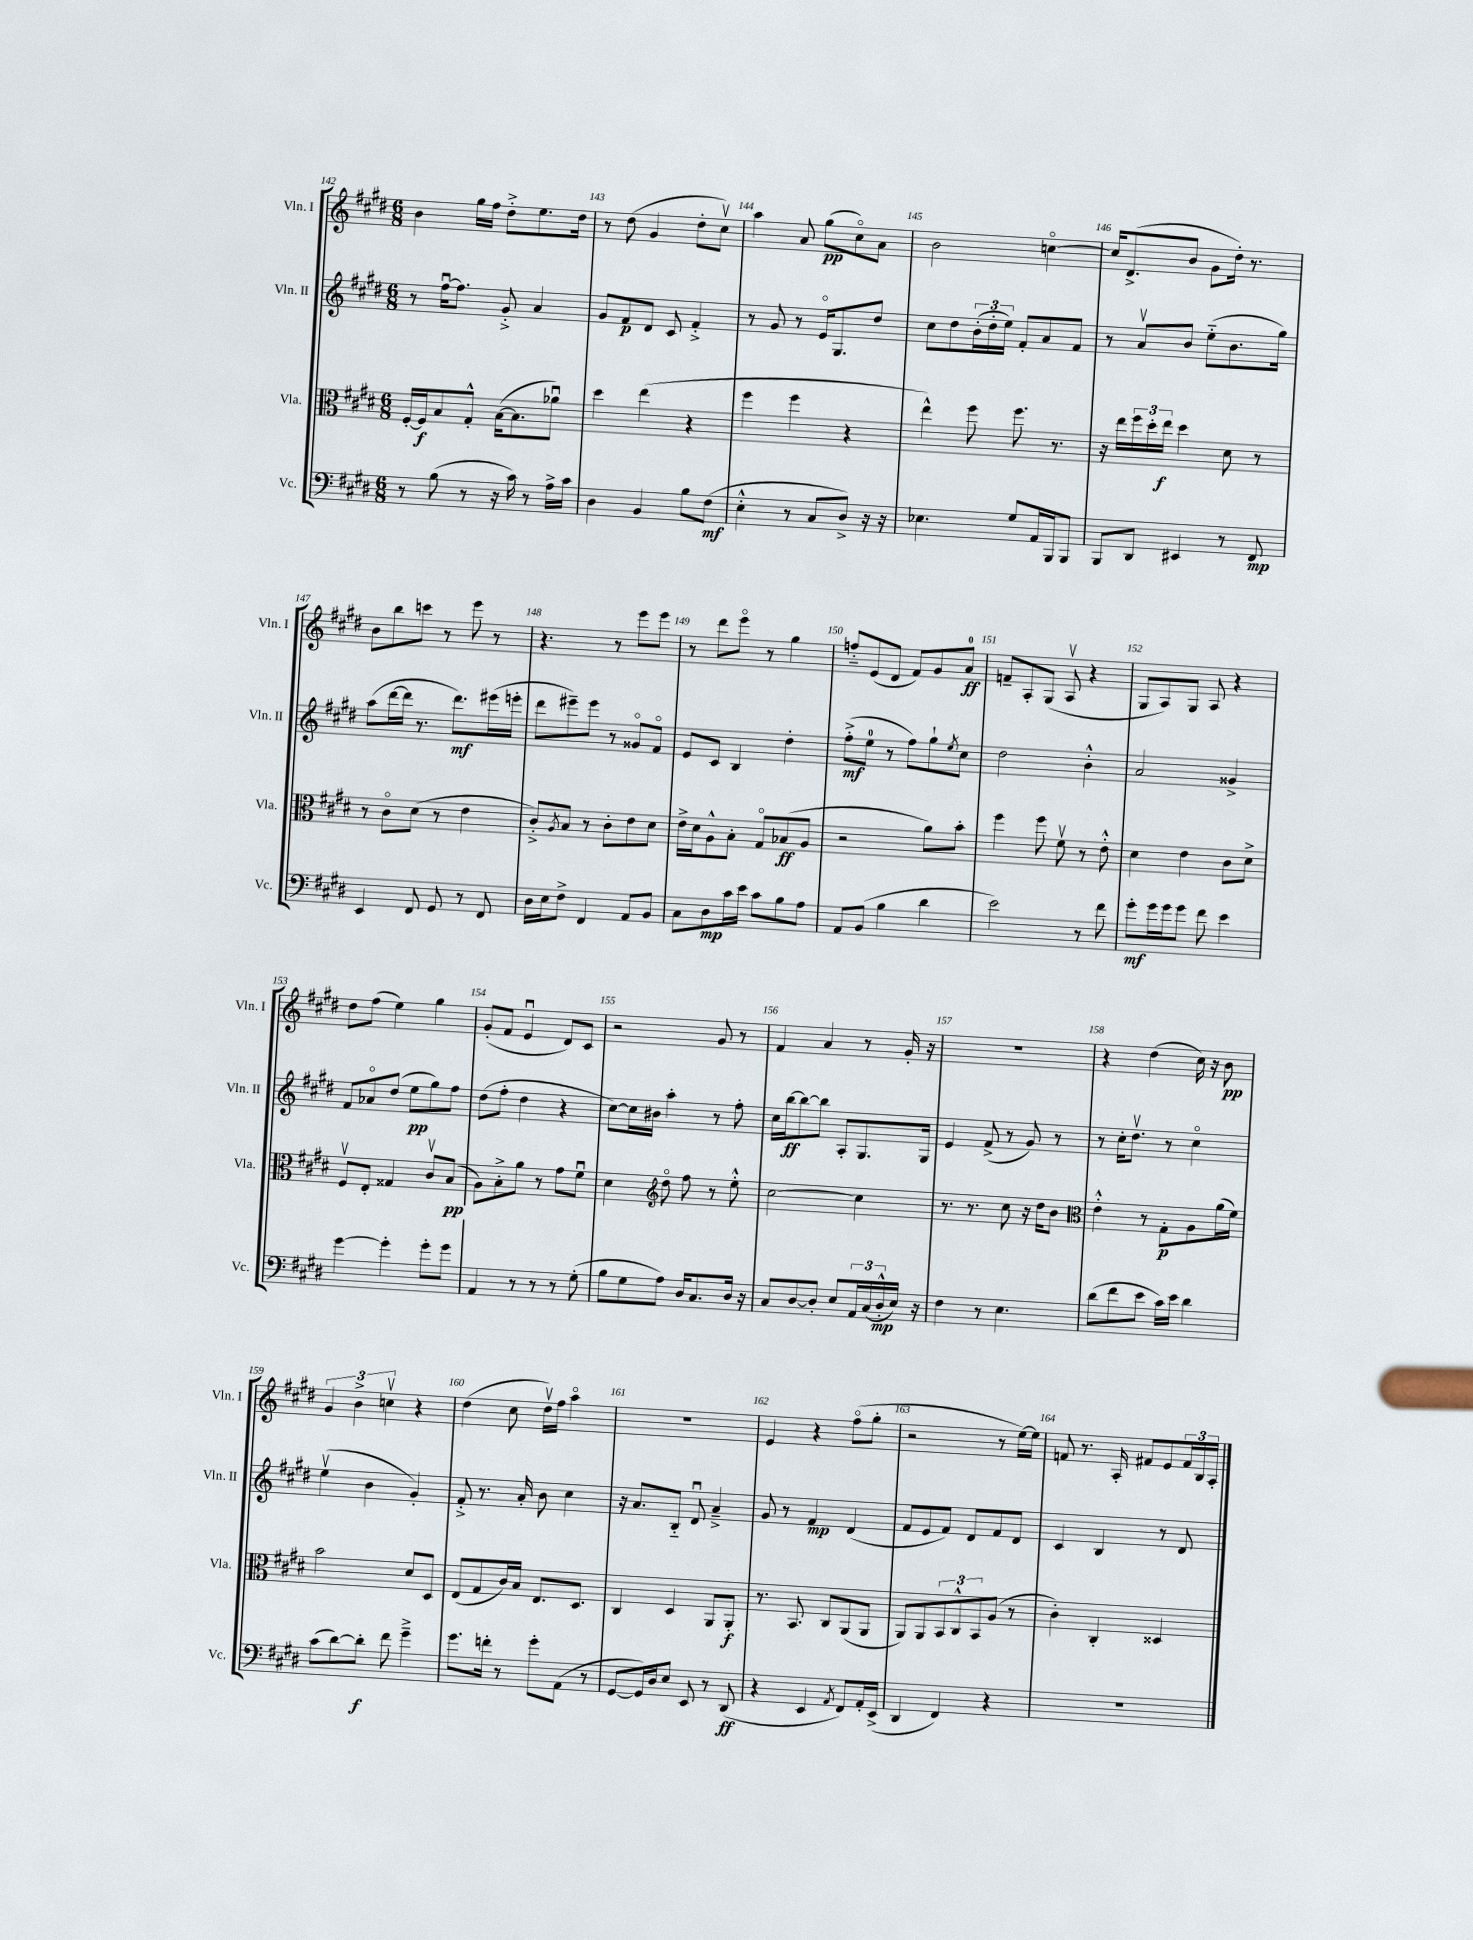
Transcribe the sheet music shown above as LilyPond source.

<<
\new StaffGroup <<
\new Staff = "s0" \with { instrumentName = "Vln. I" shortInstrumentName = "Vln. I" } {
    \clef treble \key e \major \numericTimeSignature \time 6/8
    b'4 gis''16 fis''16 dis''8-.-> e''8. dis''16 |
    r8 dis''8( gis'4 dis''8-. cis''8\upbow) |
    a''4 a'8 gis''8\pp( cis''8\flageolet) a'8 |
    b'2 c''4~\flageolet |
    c''16 dis'8.->( b'8 gis'8 dis''16-.) r8. |
    b'8 b''8 c'''8 r8 e'''8 r8 |
    r4. r8 e'''8 e'''8 |
    r8 dis'''8 e'''8\flageolet r8 gis''4 |
    f''8-_ e'8( dis'8 fis'8) gis'8 a'8-0\ff |
    f'8-- a8-. gis8( a8\upbow r4 |
    gis8 a8) gis8 a8 r4 |
    dis''8 fis''8( e''4) gis''4 |
    gis'8-.( fis'8 e'4\downbow dis'8) cis'8 |
    r2 gis'8 r8 |
    fis'4 a'4 r8 gis'16-. r16 |
    R2. |
    r4 dis''4( cis''16) r16 b'8\pp |
    \tuplet 3/2 { gis'4 b'4-> c''4\upbow } r4 |
    dis''4( cis''8 dis''16\upbow) fis''16 a''4\flageolet |
    R2. |
    e'4 r4 fis''8\flageolet( gis''8-. |
    r2 r8 e''16~) e''16 |
    f'8 r8. a16-. fis'8 e'8 \tuplet 3/2 { fis'16 b16 a16-. } \bar "|." |
}
\new Staff = "s1" \with { instrumentName = "Vln. II" shortInstrumentName = "Vln. II" } {
    \clef treble \key e \major \numericTimeSignature \time 6/8
    r8 fis''16~\downbow fis''8. gis'8-.-> a'4 |
    gis'8 fis'8\p dis'8 cis'8 fis'4-.-> |
    r8 gis'8 r8 e'16\flageolet gis8. dis''8 |
    cis''8 dis''8 \tuplet 3/2 { b'16-.( dis''16-. e''16) } fis'8-. a'8 fis'8 |
    r8 a'8\upbow b'8 e''8-_( b'8. gis''16) |
    a''8( dis'''16~ dis'''16 r8. dis'''8.\mf) eis'''16( e'''16-. |
    dis'''8 eis'''8--) eis'''8 r8 gisis'8\flageolet fis'8\flageolet |
    e'8 cis'8 b4 dis''4-. |
    fis''8-.->\mf( e''8-0 r8 fis''8) gis''8-! \acciaccatura { e''8 } cis''8 |
    dis''2 b'4-.-^ |
    a'2 gisis'4-> |
    fis'8 aes'8\flageolet dis''8( e''8\pp gis''8) fis''8 |
    dis''8( fis''8-. dis''4 r4 |
    cis''8~) cis''16 bis'16 a''4-. r8 fis''8-. |
    cis''16 b''16~\ff b''8~ b''8 a8-. gis8. gis16 |
    e'4 fis'8->( r8 gis'8) r8 |
    r8 cis''16-. dis''8.\upbow r8 cis''4\flageolet |
    e''4\upbow( b'4 gis'4-.) |
    fis'8-.-> r8. a'16-. b'8 cis''4 |
    r16 a'8. b8-_ dis'8\downbow a'4---> |
    gis'8 r8 fis'4\mp dis'4( |
    fis'8 e'8 fis'8) dis'8 fis'8 dis'8 |
    cis'4 b4 r8 dis'8 \bar "|." |
}
\new Staff = "s2" \with { instrumentName = "Vla." shortInstrumentName = "Vla." } {
    \clef alto \key e \major \numericTimeSignature \time 6/8
    fis16~-. fis16\f b8 gis8-.-^ b16~( b8. aes'8\downbow) |
    dis''4 e''4( r4 |
    fis''4 fis''4 r4 |
    e''4-^) fis''8 fis''8. r8. |
    r16 e''16 \tuplet 3/2 { fis''16 dis''16-. e''16\f } dis''4 dis'8 r8 |
    r8 cis'8\flageolet dis'8( r8 e'4 |
    cis'8-.->) \acciaccatura { a8 } b8 r8 cis'8-. e'8 dis'8 |
    e'16-> dis'16 a8-^ b8-. gis8\flageolet bes8\ff( a8 |
    r2 a'8) b'8-. |
    fis''4 fis''8 fis'8\upbow r8 e'8-.-^ |
    dis'4 e'4 cis'8 dis'8-> |
    fis8\upbow e8-. gisis4 cis'8\upbow b8\pp( |
    a8) b8-.-> a'8 r8 gis'8 fis'8\downbow |
    dis'4 \clef treble dis''8\flageolet fis''8 r8 e''8-.-^ |
    cis''2~ cis''4 |
    r8. r8. cis''8 r16 dis''16 b'8 |
    \clef alto e'4-.-^ r8 gis8-.\p a8 a'16( fis'16) |
    b'2 dis'8 dis8 |
    e8( gis8 cis'16) b16 e8. dis8. |
    cis4 dis4 a,8 a,8-.\f |
    r8. b,8. cis8 a,8( a,8 |
    a,8) a,8 \tuplet 3/2 { b,8 cis8-^ b,8 } a8( r8 |
    cis'4-.) cis4-. disis4 \bar "|." |
}
\new Staff = "s3" \with { instrumentName = "Vc." shortInstrumentName = "Vc." } {
    \clef bass \key e \major \numericTimeSignature \time 6/8
    r8 b8( r8 r16 cis'16) r8 a16-> cis'16 |
    dis4 b,4 b8 fis8\mf( |
    e4-.-^ r8 cis8 dis8->) r16 r16 |
    ees4. gis8 a,16 b,,16 b,,8 |
    b,,8 dis,8 eis,4 r8 fis,8\mp |
    e,4 fis,8 gis,8 r8 fis,8 |
    dis16 e16 fis8-> fis,4 a,8 b,8 |
    cis8 dis8\mp cis'16 e'16 cis'8 b8 a8 |
    a,8 b,8( b4 dis'4 |
    e'2) r8 fis'8 |
    gis'8-.\mf gis'16 gis'16 gis'8 fis'8 e'4 |
    gis'4~ gis'4-. gis'8-. gis'8 |
    a,4 r8 r8 r8 gis8-.( |
    b8 gis8 a8) dis16 cis8. dis16 r16 |
    cis8 dis8~ dis8-. e8 \tuplet 3/2 { a,16 cis16( dis16-.-^\mp } e16) r16 |
    fis4 r8 e4. |
    dis'8( fis'8 e'8 cis'16) e'16 dis'4 |
    cis'8( dis'8~) dis'8-.\f fis'8 gis'4---> |
    gis'8. f'16-. r8 gis'8-. a,8( r8 |
    gis,8~ gis,16) dis16 e8 e,8 r8 dis,8\ff( |
    r4 e,4 \acciaccatura { a,8 } fis,8) a,16-. e,16->( |
    dis,4 fis,4) r4 |
    r2. \bar "|." |
}
>>
>>
\layout { \context { \Score currentBarNumber = #142 \override BarNumber.break-visibility = ##(#f #t #t) barNumberVisibility = #all-bar-numbers-visible } }
